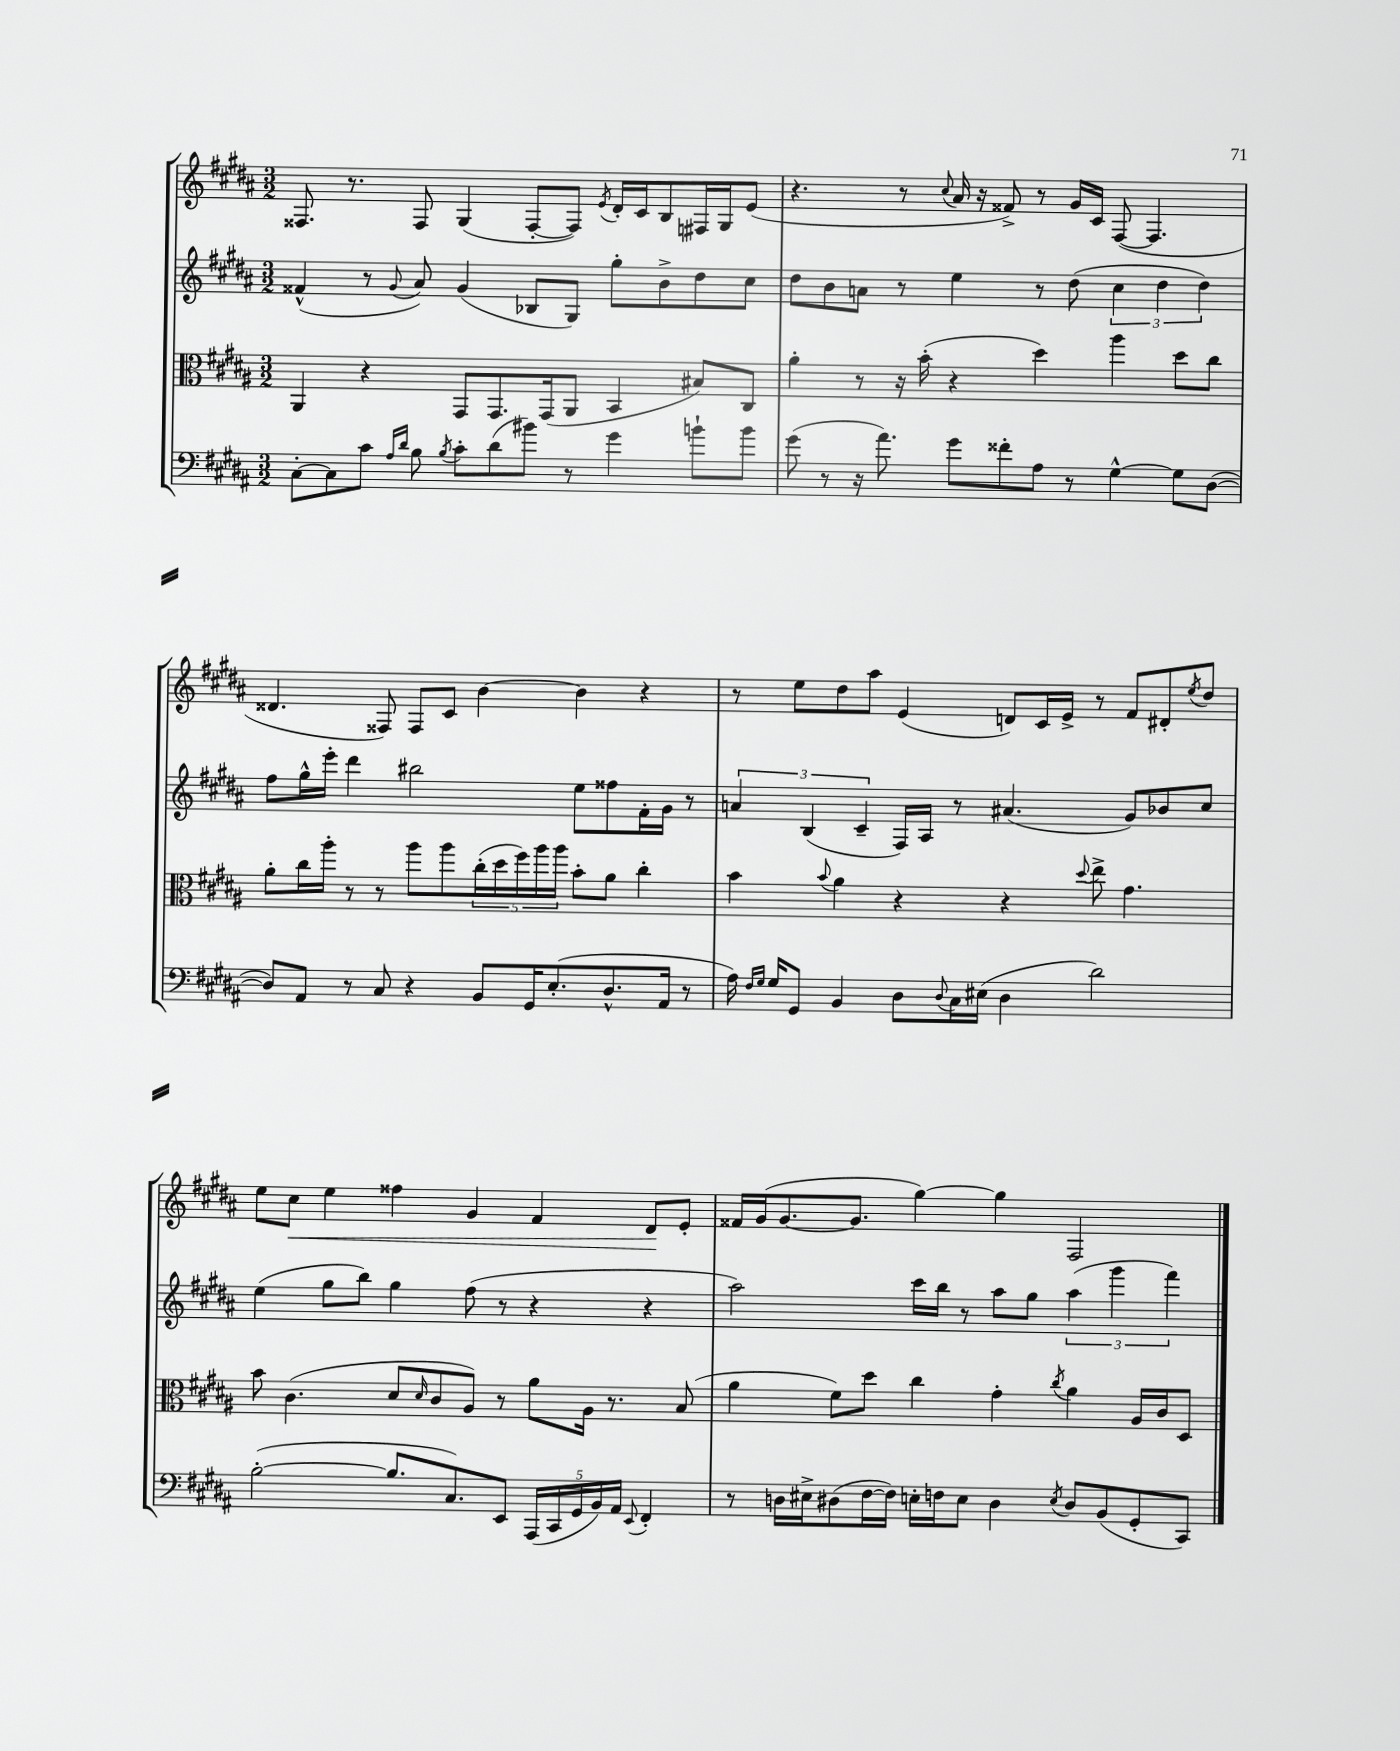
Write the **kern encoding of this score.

**kern	**kern	**kern	**kern
*staff4	*staff3	*staff2	*staff1
*clefF4	*clefC3	*clefG2	*clefG2
*k[f#c#g#d#a#]	*k[f#c#g#d#a#]	*k[f#c#g#d#a#]	*k[f#c#g#d#a#]
*M3/2	*M3/2	*M3/2	*M3/2
[8C#'\L	4AA#/	(4f##^^/	8.F##/
8C#\]	.	.	.
.	.	.	8.r
8c#\J	4r	8r	.
16qqA#/LL	.	.	.
16qqd#/JJ	.	8qqg#/	.
8B\	.	8a#/)	8F##/
8qB/	.	.	.
8c#'\L	8GG#/L	(4g#/	(4G#/
(8d#\	8.GG#/	.	.
8b#\J)	.	8B-/L	[8F##'/L
.	(16GG#/k	.	.
8r	8AA#/J	8G#/J)	8F##/]J)
.	.	.	8qe/
4g#\	4BB/	8gg#'\L	16d#'/LL
.	.	.	16c#/J
.	.	8b^\	8B/
8b`\L	8B#/L)	8dd#\	16F#/L
.	.	.	16G#/J
8b\J	8C#/J	8cc#\J	(8e/J
=	=	=	=
(8g#\	4a#'\	8dd#\L	4.r
8r	.	8b\	.
16r	8r	8a\J	.
8.a#\)	.	.	.
.	16r	8r	8r
.	(16b'\	.	.
.	.	.	8qqcc#/
8g#\L	4r	4ee\	16a#/
.	.	.	16r
8f##'\	.	.	8f##^/)
8A#\J	4dd#\)	8r	8r
8r	.	(8dd#\	16g#/LL
.	.	.	16c#/JJ
[4G#^^\	4aa#\	6cc#\	([8F#/
.	.	.	4.F#/]
.	.	6dd#\	.
8G#\]L	8dd#\L	.	.
.	.	6dd#\)	.
([8D#\J	8cc#\J	.	.
=	=	=	=
8D#/]L)	8a#'\L	8ff#\L	4.d##/
8AA#/J	16cc#\L	16gg#^^\L	.
.	16aa#'\JJ	16eee'\JJ	.
8r	8r	4ddd#\	.
8C#/	8r	.	8F##/)
4r	8aa#\L	2bb#\	8F##/L
.	8aa#\	.	8c#/J
8BB/L	(20cc#'\L	.	[4b\
.	20dd#\	.	.
.	20ff#\)	.	.
16GG#/K	.	.	.
.	20aa#\	.	.
(8.E'/	.	.	.
.	20aa#\JJ	.	.
.	8b'\L	8ee\L	4b\]
8.D#^^/	8a#\J	8ff##\	.
.	4cc#'\	16f#'\L	4r
16AA#/Jk	.	16g#\JJ	.
8r	.	8r	.
=	=	=	=
16A#\)	4b\	6a/	8r
16qqF#/LL	.	.	.
16qqG#/JJ	.	.	.
16G#/LK	.	.	.
8GG#/J	.	.	8ee\L
.	.	(6B/	.
.	8qqb/	.	.
4BB/	4a#\	.	8dd#\
.	.	6c#~/	.
.	.	.	8aa#\J
8D#\L	4r	16F#/LL)	(4e/
.	.	16A#/JJ	.
8qqD#/	.	.	.
16C#\L	.	8r	.
(16E#\JJ	.	.	.
4D#\	4r	(4.a#/	8d/L)
.	.	.	16c#/L
.	.	.	16e^/JJ
.	8qqdd#/	.	.
2d#\)	8ee^\	.	8r
.	4.g#\	8g#/L)	8f#/L
.	.	8b-/	8d#'/
.	.	.	8qee/
.	.	8cc#/J	8dd#/J
=	=	=	=
([2B'\	8b\	(4ee\	8ee\L
.	(4.c#\	.	8cc#\J
.	.	8gg#\L	4ee\
.	.	8bb\J)	.
8.B/]L	8d#/L	4gg#\	4ff##\
.	16qqd#/	.	.
.	8c#/	.	.
8.C#/)	.	.	.
.	8A#/J)	(8ff#\	4g#/
8EE/J	8r	8r	.
(20AAA#/LL	8a#\L	4r	4f#/
20CC#/	.	.	.
20GG#/	.	.	.
.	16A#\Jk	.	.
20BB/)	.	.	.
.	8.r	.	.
20AA#/JJ	.	.	.
8qqEE/	.	.	.
4FF#'/	.	4r	8d#/L
.	(8B/	.	8e'/J
=	=	=	=
8r	4a#\	2aa#\)	16f##/LL
.	.	.	(16g#/J
16D\LL	.	.	[8.g#/
16E#^\J	.	.	.
(8D#\	8f#\L)	.	.
.	.	.	8.g#/]J
[16F#\L	8dd#\J	.	.
16F#\]JJ)	.	.	.
16E'\LL	4cc#\	16ccc#\LL	[4gg#\)
16F\J	.	16bb\JJ	.
8E\J	.	8r	.
4D#\	4g#'\	8aa#\L	4gg#\]
.	.	8gg#\J	.
8qE/	8qcc#/	.	.
8D#/L	4a#\	(6aa#\	2F#/
(8BB/	.	.	.
.	.	6ggg#\	.
8GG#'/	16A#/LL	.	.
.	16c#/J	.	.
.	.	6fff#\)	.
8CC#/J)	8D#/J	.	.
==	==	==	==
*-	*-	*-	*-
